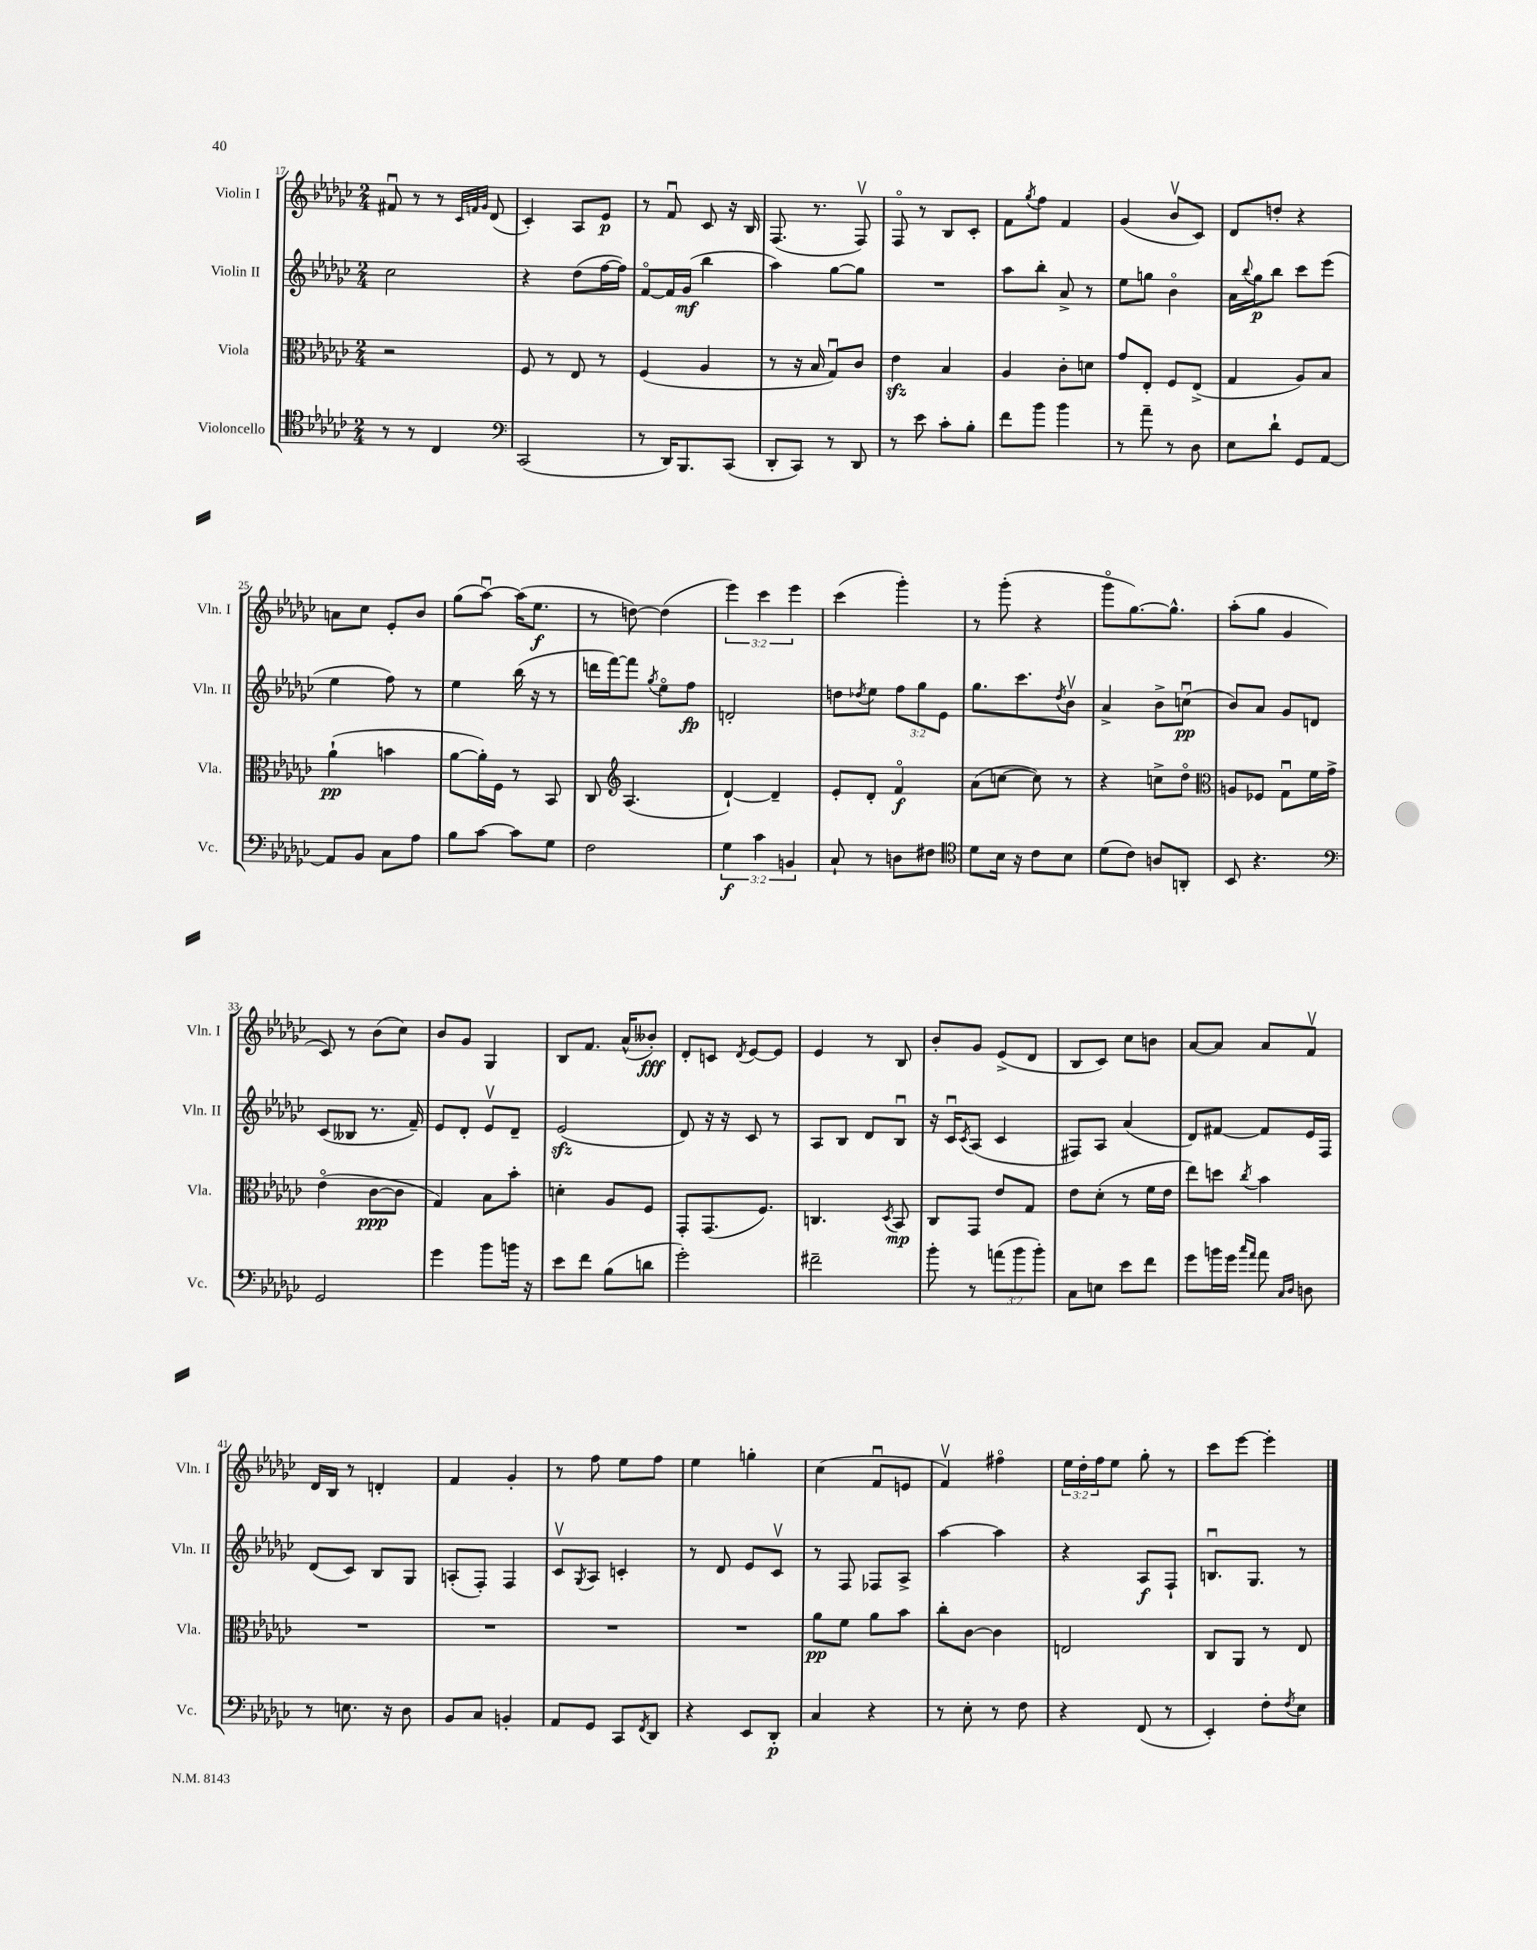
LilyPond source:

<<
\new StaffGroup <<
\new Staff = "s0" \with { instrumentName = "Violin I" shortInstrumentName = "Vln. I" } {
    \clef treble \key ges \major \numericTimeSignature \time 2/4 \override Staff.TupletNumber.text = #tuplet-number::calc-fraction-text
    fis'8\downbow r8 r8 \grace { ces'32 f'32 ges'32 } des'8( |
    ces'4-.) aes8 ees'8\p |
    r8 f'8\downbow ces'8 r16 bes16 |
    f8.( r8. f8\upbow) |
    f8\flageolet r8 bes8 ces'8-. |
    f'8 \acciaccatura { ges''8 } f''8 f'4 |
    ges'4( bes'8\upbow ces'8) |
    des'8 d''8-. r4 |
    a'8 ces''8 ees'8-. bes'8 |
    ges''8( aes''8~\downbow) aes''16( ees''8.\f |
    r8 d''8~) d''4( |
    \tuplet 3/2 { ees'''4) ces'''4 ees'''4 } |
    ces'''4( ges'''4-.) |
    r8 ges'''8-.( r4 |
    ges'''8\flageolet ges''8.~) ges''8.-^ |
    aes''8-.( ges''8 ges'4 |
    ces'8) r8 bes'8( ces''8) |
    bes'8 ges'8 ges4 |
    bes8 f'8. aes'16-^( beses'8-.\fff) |
    des'8-. c'8 \acciaccatura { des'8 } ees'8~ ees'8 |
    ees'4 r8 bes8 |
    bes'8-. ges'8 ees'8->( des'8 |
    bes8 ces'8) ces''8 b'8 |
    aes'8~ aes'8 aes'8 f'8\upbow |
    des'16 bes16 r8 d'4-. |
    f'4 ges'4-. |
    r8 f''8 ees''8 f''8 |
    ees''4 g''4-. |
    ces''4( f'8\downbow e'8 |
    f'4\upbow) fis''4\flageolet |
    \tuplet 3/2 { ees''16 des''16-. f''16 } ees''8 ges''8-. r8 |
    ces'''8 ees'''8~ ees'''4-. \bar "|." |
}
\new Staff = "s1" \with { instrumentName = "Violin II" shortInstrumentName = "Vln. II" } {
    \clef treble \key ges \major \numericTimeSignature \time 2/4 \override Staff.TupletNumber.text = #tuplet-number::calc-fraction-text
    ces''2 |
    r4 des''8( f''16~ f''16) |
    f'8~\flageolet f'16 ges'16\mf( bes''4 |
    aes''4) ges''8~ ges''8 |
    R2 |
    aes''8 bes''8-. aes'8-> r8 |
    ees''8 g''8 bes'4\flageolet |
    aes'16 \appoggiatura { bes''8 } ges''16\p bes''8 ces'''8 ees'''8( |
    ees''4 f''8) r8 |
    ees''4 bes''16( r16 r8 |
    d'''16 f'''16~) f'''8 \acciaccatura { ges''8 } ees''8\flageolet f''8\fp |
    d'2-. |
    d''8 \acciaccatura { des''8 } ees''8 \tuplet 3/2 { f''8 ges''8 ees'8 } |
    ges''8. ces'''8. \acciaccatura { des''8 } bes'8\upbow |
    aes'4-> bes'8-> c''8\downbow\pp( |
    bes'8) aes'8 ges'8 d'8 |
    ces'8( beses8 r8. f'16--) |
    ees'8 des'8-. ees'8\upbow des'8-- |
    ees'2\sfz( |
    des'8) r16 r16 ces'8 r8 |
    aes8 bes8 des'8 bes8\downbow |
    r16 ces'16\downbow \acciaccatura { ces'8 } aes8( ces'4 |
    fis8) aes8 aes'4( |
    des'8) fis'8~ fis'8 ees'16 f16 |
    des'8( ces'8) bes8 ges8 |
    a8-.( f8-.) f4 |
    ces'8\upbow \acciaccatura { ges8 } aes8 c'4-. |
    r8 des'8 ees'8 ces'8\upbow |
    r8 f8 fes8 aes8-> |
    aes''4~ aes''4 |
    r4 aes8\f f8-! |
    b8.\downbow ges8. r8 \bar "|." |
}
\new Staff = "s2" \with { instrumentName = "Viola" shortInstrumentName = "Vla." } {
    \clef alto \key ges \major \numericTimeSignature \time 2/4
    r2 |
    f8 r8 ees8 r8 |
    f4( aes4 |
    r8 r16 bes16 ges8\downbow) ces'8 |
    ees'4\sfz bes4 |
    aes4 ces'8-. d'8 |
    ges'8 ees8-. f8 ees8->( |
    ges4 aes8) bes8 |
    aes'4-!\pp( b'4 |
    aes'8~ aes'16-.) f16 r8 bes,8 |
    ces8 \clef treble aes4.( |
    des'4~-!) des'4-- |
    ees'8-. des'8-. f'4\flageolet\f |
    aes'8( c''8~ c''8) r8 |
    r4 c''8-> des''8\flageolet |
    \clef alto a8 fes8 ges8\downbow f'16 ges'16-> |
    ees'4\flageolet( ces'8~\ppp ces'8 |
    ges4) bes8 bes'8-. |
    d'4-. aes8 f8 |
    ges,8-. ges,8.( f8.) |
    c4. \acciaccatura { des8 } bes,8\mp |
    ces8 ges,8 ees'8 ges8 |
    ees'8 des'8-.( r8 f'16 ees'16 |
    ees''8) d''8 \acciaccatura { ces''8 } bes'4 |
    R2 |
    R2 |
    R2 |
    R2 |
    aes'8\pp f'8 aes'8 bes'8 |
    ces''8-. ces'8~ ces'4 |
    e2 |
    ces8 aes,8 r8 ees8 \bar "|." |
}
\new Staff = "s3" \with { instrumentName = "Violoncello" shortInstrumentName = "Vc." } {
    \clef tenor \key ges \major \numericTimeSignature \time 2/4 \override Staff.TupletNumber.text = #tuplet-number::calc-fraction-text
    r8 r8 ces4 |
    \clef bass ces,2( |
    r8 des,16) bes,,8. ces,8( |
    des,8-. ces,8) r8 des,8 |
    r8 ees'8 ces'8-. bes8-. |
    f'8 bes'8 bes'4 |
    r8 aes'8-- r8 des8 |
    ees8 des'8-! ges,8 aes,8~ |
    aes,8 bes,8 ces8 aes8 |
    bes8 ces'8~ ces'8 ges8 |
    f2 |
    \tuplet 3/2 { ges4\f ces'4 b,4 } |
    ces8-! r8 d8 fis8 |
    \clef tenor des'8 bes16 r16 ces'8 bes8 |
    des'8( ces'8) a8 a,8-. |
    bes,8 r4. |
    \clef bass ges,2 |
    ges'4 bes'8 b'16 r16 |
    ees'8 f'8 bes8( d'8 |
    ges'2-.) |
    fis'2-- |
    bes'8-. r8 \tuplet 3/2 { a'8( bes'8 bes'8-.) } |
    ces8 e8 ees'8 f'8 |
    ges'8 b'16 ges'16 \grace { ces''16 aes'16 } aes'8 \grace { ces16 des16 } d8 |
    r8 e8. r16 des8 |
    bes,8 ces8 b,4-. |
    aes,8 ges,8 ces,8 \acciaccatura { f,8 } des,8 |
    r4 ees,8 des,8-.\p |
    ces4 r4 |
    r8 ees8-. r8 f8 |
    r4 f,8( r8 |
    ees,4-.) f8-. \acciaccatura { f8 } ees8 \bar "|." |
}
>>
>>
\layout { \context { \Score currentBarNumber = #17 } }
